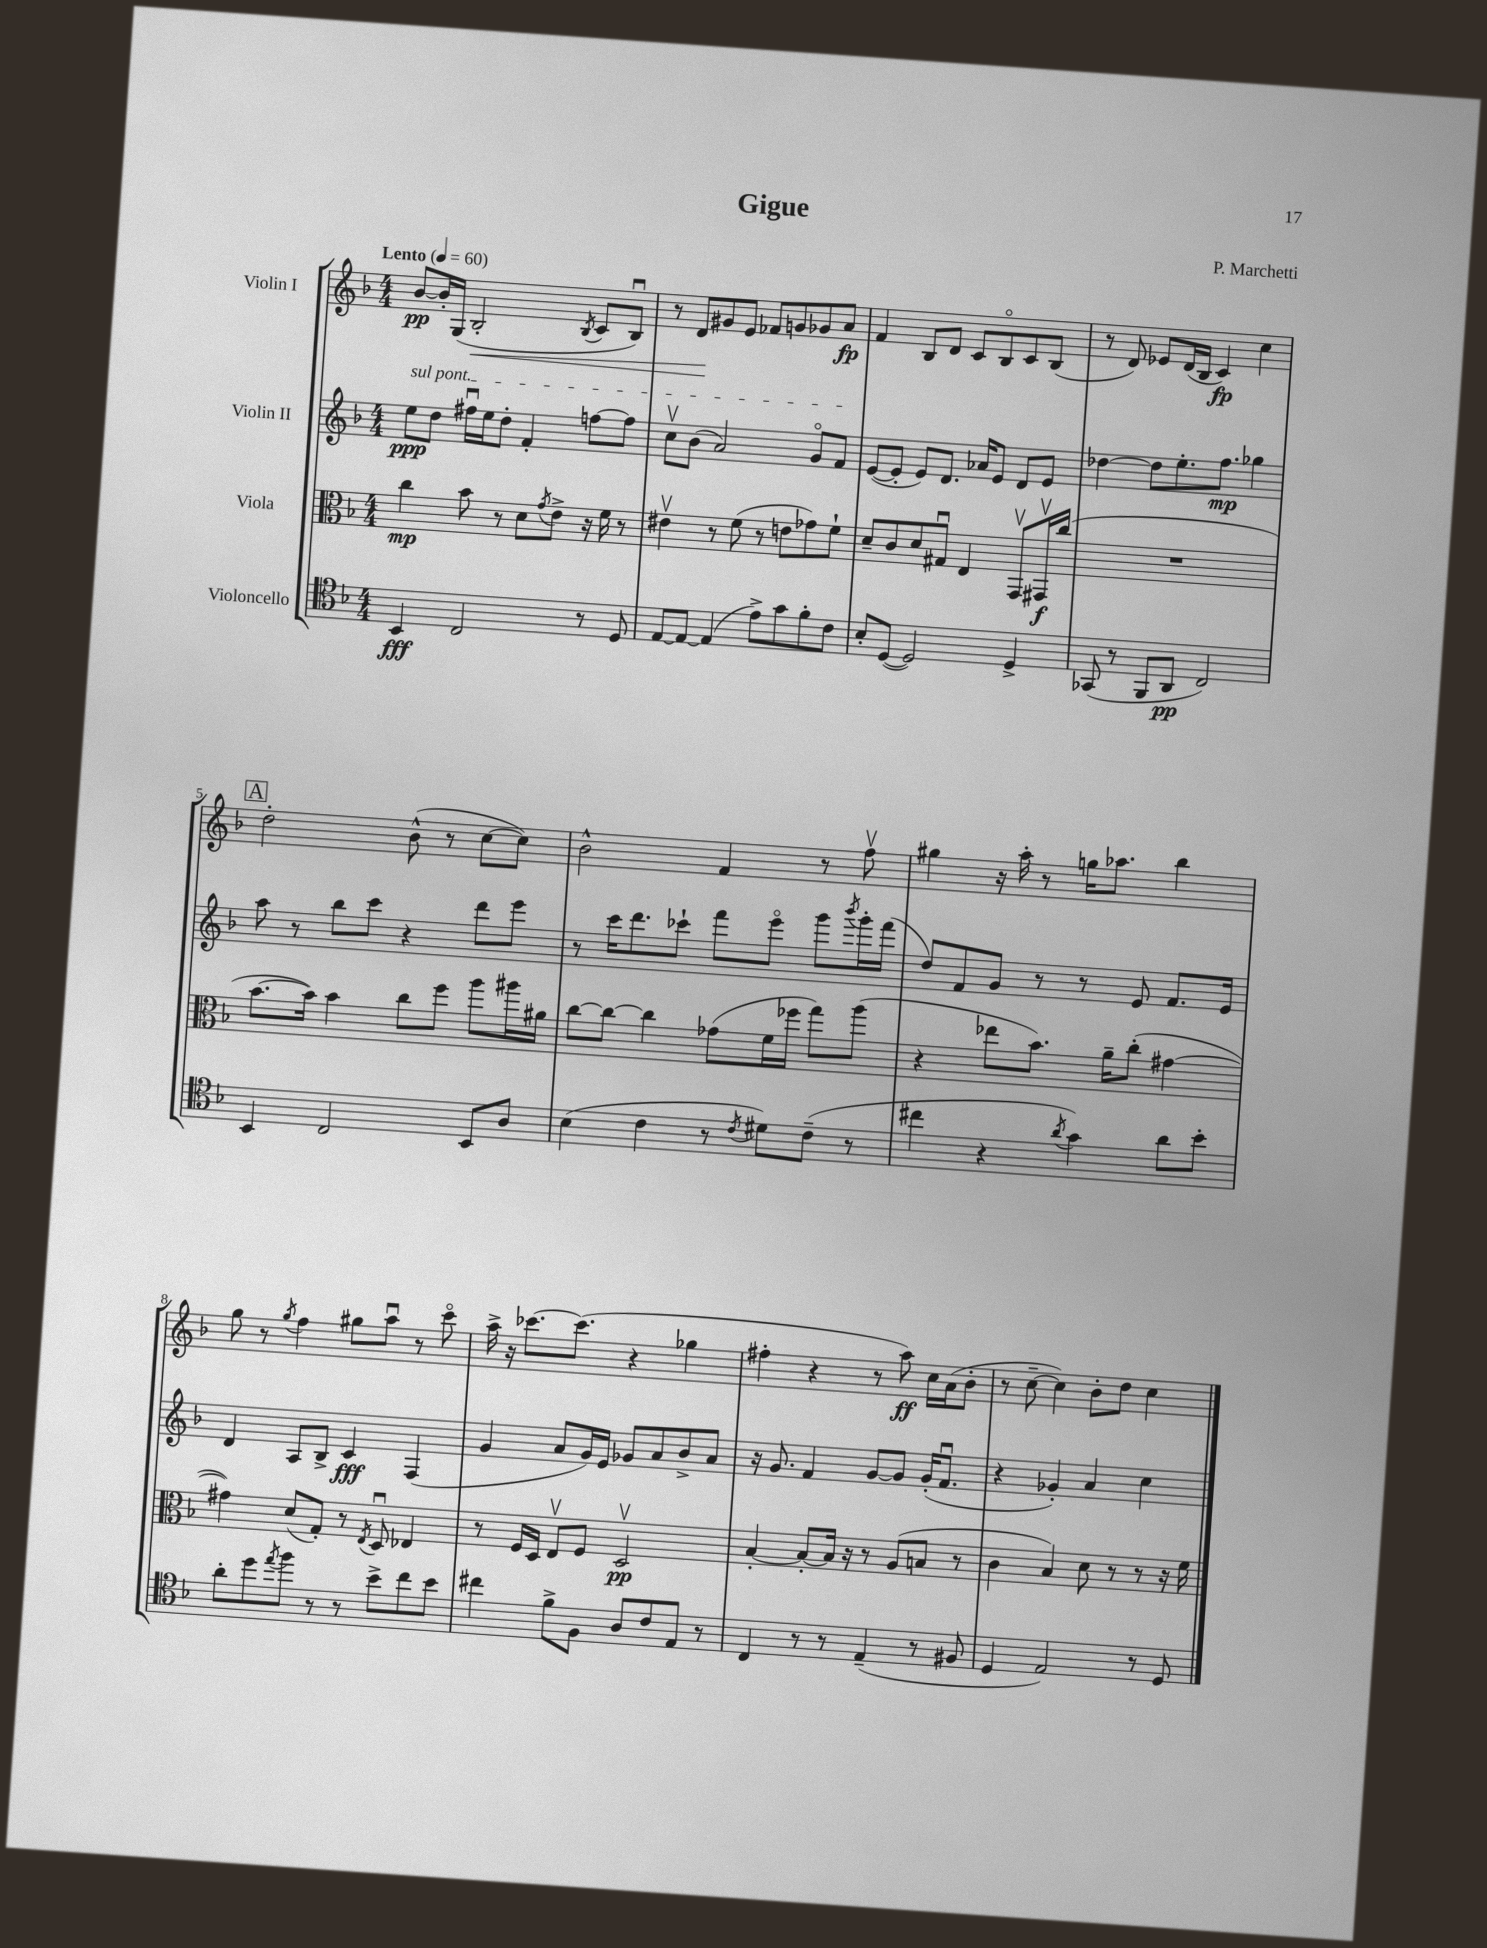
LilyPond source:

\header { title = "Gigue" composer = "P. Marchetti" }
<<
\new StaffGroup <<
\new Staff = "s0" \with { instrumentName = "Violin I" } {
    \clef treble \key f \major \numericTimeSignature \time 4/4 \tempo "Lento" 4 = 60
    bes'8~\pp bes'16-. g16( bes2-.\< \acciaccatura { bes8 } c'8 bes8\downbow) |
    r8 d'8\! gis'8 e'8 fes'8 g'8 ges'8 a'8\fp |
    f'4 bes8 d'8 c'8 bes8\flageolet c'8 bes8( |
    r8 d'8) ees'8 d'16( bes16 c'4\fp) c''4 |
    \mark \markup { \box "A" } d''2-. bes'8-^( r8 c''8~ c''8) |
    bes'2-^ f'4 r8 f''8\upbow |
    gis''4 r16 a''16-. r8 g''16 aes''8. bes''4 |
    g''8 r8 \acciaccatura { g''8 } f''4 gis''8 a''8\downbow r8 c'''8\flageolet |
    a''16-> r16 ces'''8.~ ces'''8.( r4 ges''4 |
    fis''4-. r4 r8 a''8\ff) c''16 a'16( bes'8-. |
    r8 c''8~-- c''4) bes'8-. d''8 c''4 \bar "|." |
}
\new Staff = "s1" \with { instrumentName = "Violin II" } {
    \clef treble \key f \major \numericTimeSignature \time 4/4
    \once \override TextSpanner.bound-details.left.text = \markup { \italic "sul pont." } e''8\ppp\startTextSpan d''8 fis''16\downbow e''16 d''8-. f'4-. f''8~ f''8 |
    c''8\upbow bes'8( a'2) g'8\flageolet f'8\stopTextSpan |
    e'8~( e'8-. e'8) d'8. aes'16 e'8 d'8 e'8 |
    des''4~ des''8 e''8.-. f''8.\mp ges''4 |
    \mark \markup { \box "A" } a''8 r8 bes''8 c'''8 r4 d'''8 e'''8 |
    r8 c'''16 d'''8. ces'''8-! f'''8 e'''8\flageolet g'''8 \acciaccatura { bes'''8 } g'''16-. f'''16( |
    d''8) f'8 g'8 r8 r8 e'8 f'8. e'16 |
    d'4 a8 bes8-> c'4\fff f4( |
    g'4 a'8 g'16) e'16 ges'8 a'8 bes'8-> a'8 |
    r16 g'8. f'4 g'8~ g'8 g'16-.( f'8.\downbow |
    r4 ges'4-.) a'4 c''4 \bar "|." |
}
\new Staff = "s2" \with { instrumentName = "Viola" } {
    \clef alto \key f \major \numericTimeSignature \time 4/4
    c''4\mp bes'8 r8 d'8 \acciaccatura { g'8 } e'8-> r16 f'16 r8 |
    eis'4\upbow r8 f'8( r8 e'8 ges'8) f'8-! |
    d'8-- c'8 d'8 gis8\downbow e4 g,8\upbow gis,16\upbow\f c''16( |
    R1 |
    \mark \markup { \box "A" } bes'8.~ bes'16) bes'4 c''8 f''8 a''8 ais''16 ais'16 |
    c''8~ c''8~ c''4 ges'8( f'16 fes''16 g''8) a''8( |
    r4 ees''8 bes'8.) a'16-- c''8-.( gis'4~ |
    gis'4) d'8( g8-.) r8 \acciaccatura { e8 } d8\downbow ees4 |
    r8 f16 d16 e8\upbow f8 d2\upbow\pp |
    bes4~-. bes8~-. bes16 r16 r8 a8( b8 r8 |
    c'4 bes4) d'8 r8 r8 r16 f'16 \bar "|." |
}
\new Staff = "s3" \with { instrumentName = "Violoncello" } {
    \clef tenor \key f \major \numericTimeSignature \time 4/4
    bes,4\fff c2 r8 d8 |
    e8~ e8~ e4( e'8->) g'8 f'8-. c'8 |
    bes8-. d8~( d2) d4-> |
    ges,8( r8 f,8 a,8\pp c2) |
    \mark \markup { \box "A" } bes,4 c2 bes,8 a8 |
    bes4( c'4 r8 \acciaccatura { c'8 } dis'8) c'8--( r8 |
    cis''4 r4 \acciaccatura { a'8 } g'4) a'8 bes'8-. |
    a'8-. d''8 \acciaccatura { e''8 } f''8 r8 r8 bes'8-> c''8 bes'8 |
    cis''4 f'8-> f8 a8 c'8 e8 r8 |
    c4 r8 r8 e4--( r8 fis8 |
    d4 e2) r8 d8 \bar "|." |
}
>>
>>
